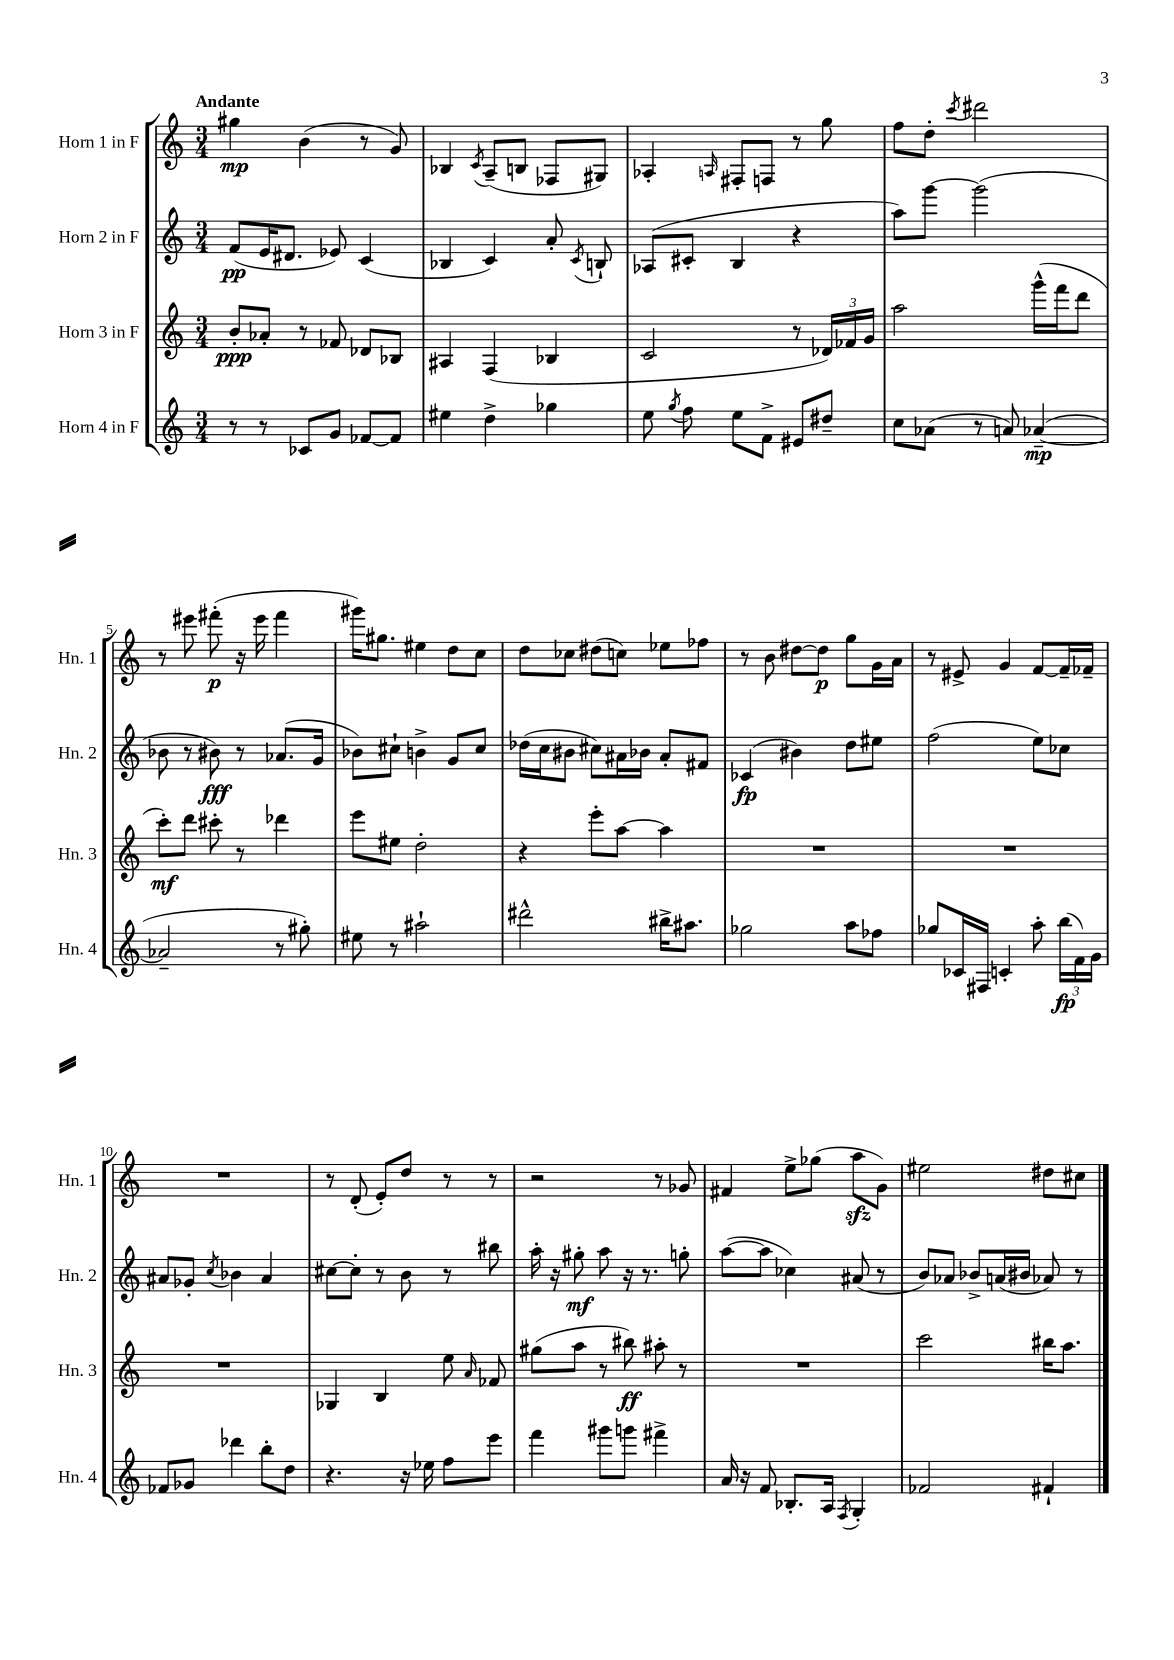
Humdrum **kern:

**kern	**kern	**kern	**kern
*staff4	*staff3	*staff2	*staff1
*clefG2	*clefG2	*clefG2	*clefG2
*k[]	*k[]	*k[]	*k[]
*M3/4	*M3/4	*M3/4	*M3/4
8r	8b'	(8f	4gg#
8r	8a-'	16e	.
.	.	8.d#	.
8c-	8r	.	(4b
8g	8f-	8e-)	.
[8f-	8d-	(4c	8r
8f-]	8B-	.	8g)
=	=	=	=
4ee#	4A#	4B-	4B-
.	.	.	8qc
4dd^	(4F	4c)	(8A~
.	.	.	8B
4gg-	4B-	8a'	8F-
.	.	8qc	.
.	.	8B`	8G#)
=	=	=	=
8ee	2c	(8A-	4A-'
8qgg	.	.	.
8ff	.	8c#'	.
.	.	.	16qqA
8ee	.	4B	8F#'
8f^	.	.	8F
8e#	8r	4r	8r
8dd#~	24d-)	.	8gg
.	24f-	.	.
.	24g	.	.
=	=	=	=
8cc	2aa	8aa)	8ff
(8a-	.	[8ggg	8dd'
.	.	.	8qccc
8r	.	(2ggg]	2ddd#
8a)	.	.	.
([4a-~	(16ggg^^	.	.
.	16fff	.	.
.	8ddd	.	.
=	=	=	=
2a-~]	8ccc')	8b-	8r
.	8ddd	8r	8eee#
.	8ccc#'	8b#)	(8fff#'
.	8r	8r	16r
.	.	.	16eee#
8r	4ddd-	(8.a-	4fff#
8gg#')	.	.	.
.	.	16g	.
=	=	=	=
8ee#	8eee	8b-)	16ggg#)
.	.	.	8.gg#
8r	8ee#	8cc#`	.
2aa#`	2dd'	4b^	4ee#
.	.	8g	8dd
.	.	8cc#	8cc
=	=	=	=
2ddd#^^	4r	(16dd-	8dd
.	.	16cc	.
.	.	8b#	8cc-
.	8eee'	8cc#)	(8dd#
.	[8aa	16a#	8cc)
.	.	16b-	.
16bb#^	4aa]	8a#'	8ee-
8.aa#	.	.	.
.	.	8f#	8ff-
=	=	=	=
2gg-	2.r	(4c-	8r
.	.	.	8b
.	.	4b#)	[8dd#
.	.	.	8dd#]
8aa	.	8dd	8gg
8ff-	.	8ee#	16g
.	.	.	16a
=	=	=	=
8gg-	2.r	(2ff	8r
16c-	.	.	8e#^
16F#	.	.	.
4c'	.	.	4g
8aa'	.	8ee)	[8f
(24bb	.	8cc-	16f~]
24f)	.	.	.
.	.	.	16f-~
24g	.	.	.
=	=	=	=
8f-	2.r	8a#	2.r
8g-	.	8g-'	.
.	.	8qcc	.
4ddd-	.	4b-	.
8bb'	.	4a#	.
8dd	.	.	.
=	=	=	=
4.r	4G-	[8cc#	8r
.	.	8cc#']	(8d'
.	4B	8r	8e')
16r	.	8b	8dd
16ee-	.	.	.
8ff	8ee	8r	8r
.	16qqa	.	.
8eee	8f-	8bb#	8r
=	=	=	=
4fff	(8gg#	16aa'	2r
.	.	16r	.
.	8aa	8gg#'	.
8ggg#	8r	8aa	.
8ggg	8bb#)	16r	.
.	.	8.r	.
4fff#^	8aa#'	.	8r
.	8r	8gg'	8g-
=	=	=	=
16a	2.r	([8aa	4f#
16r	.	.	.
8f	.	8aa]	.
8.B-'	.	4cc-)	8ee^
.	.	.	(8gg-
16A	.	.	.
8qF	.	.	.
4G'	.	(8a#	8aa
.	.	8r	8g)
=	=	=	=
2f-	2ccc	8b)	2ee#
.	.	8a-	.
.	.	8b-^	.
.	.	(16a	.
.	.	16b#	.
4f#`	16bb#	8a-)	8dd#
.	8.aa	.	.
.	.	8r	8cc#
==	==	==	==
*-	*-	*-	*-
